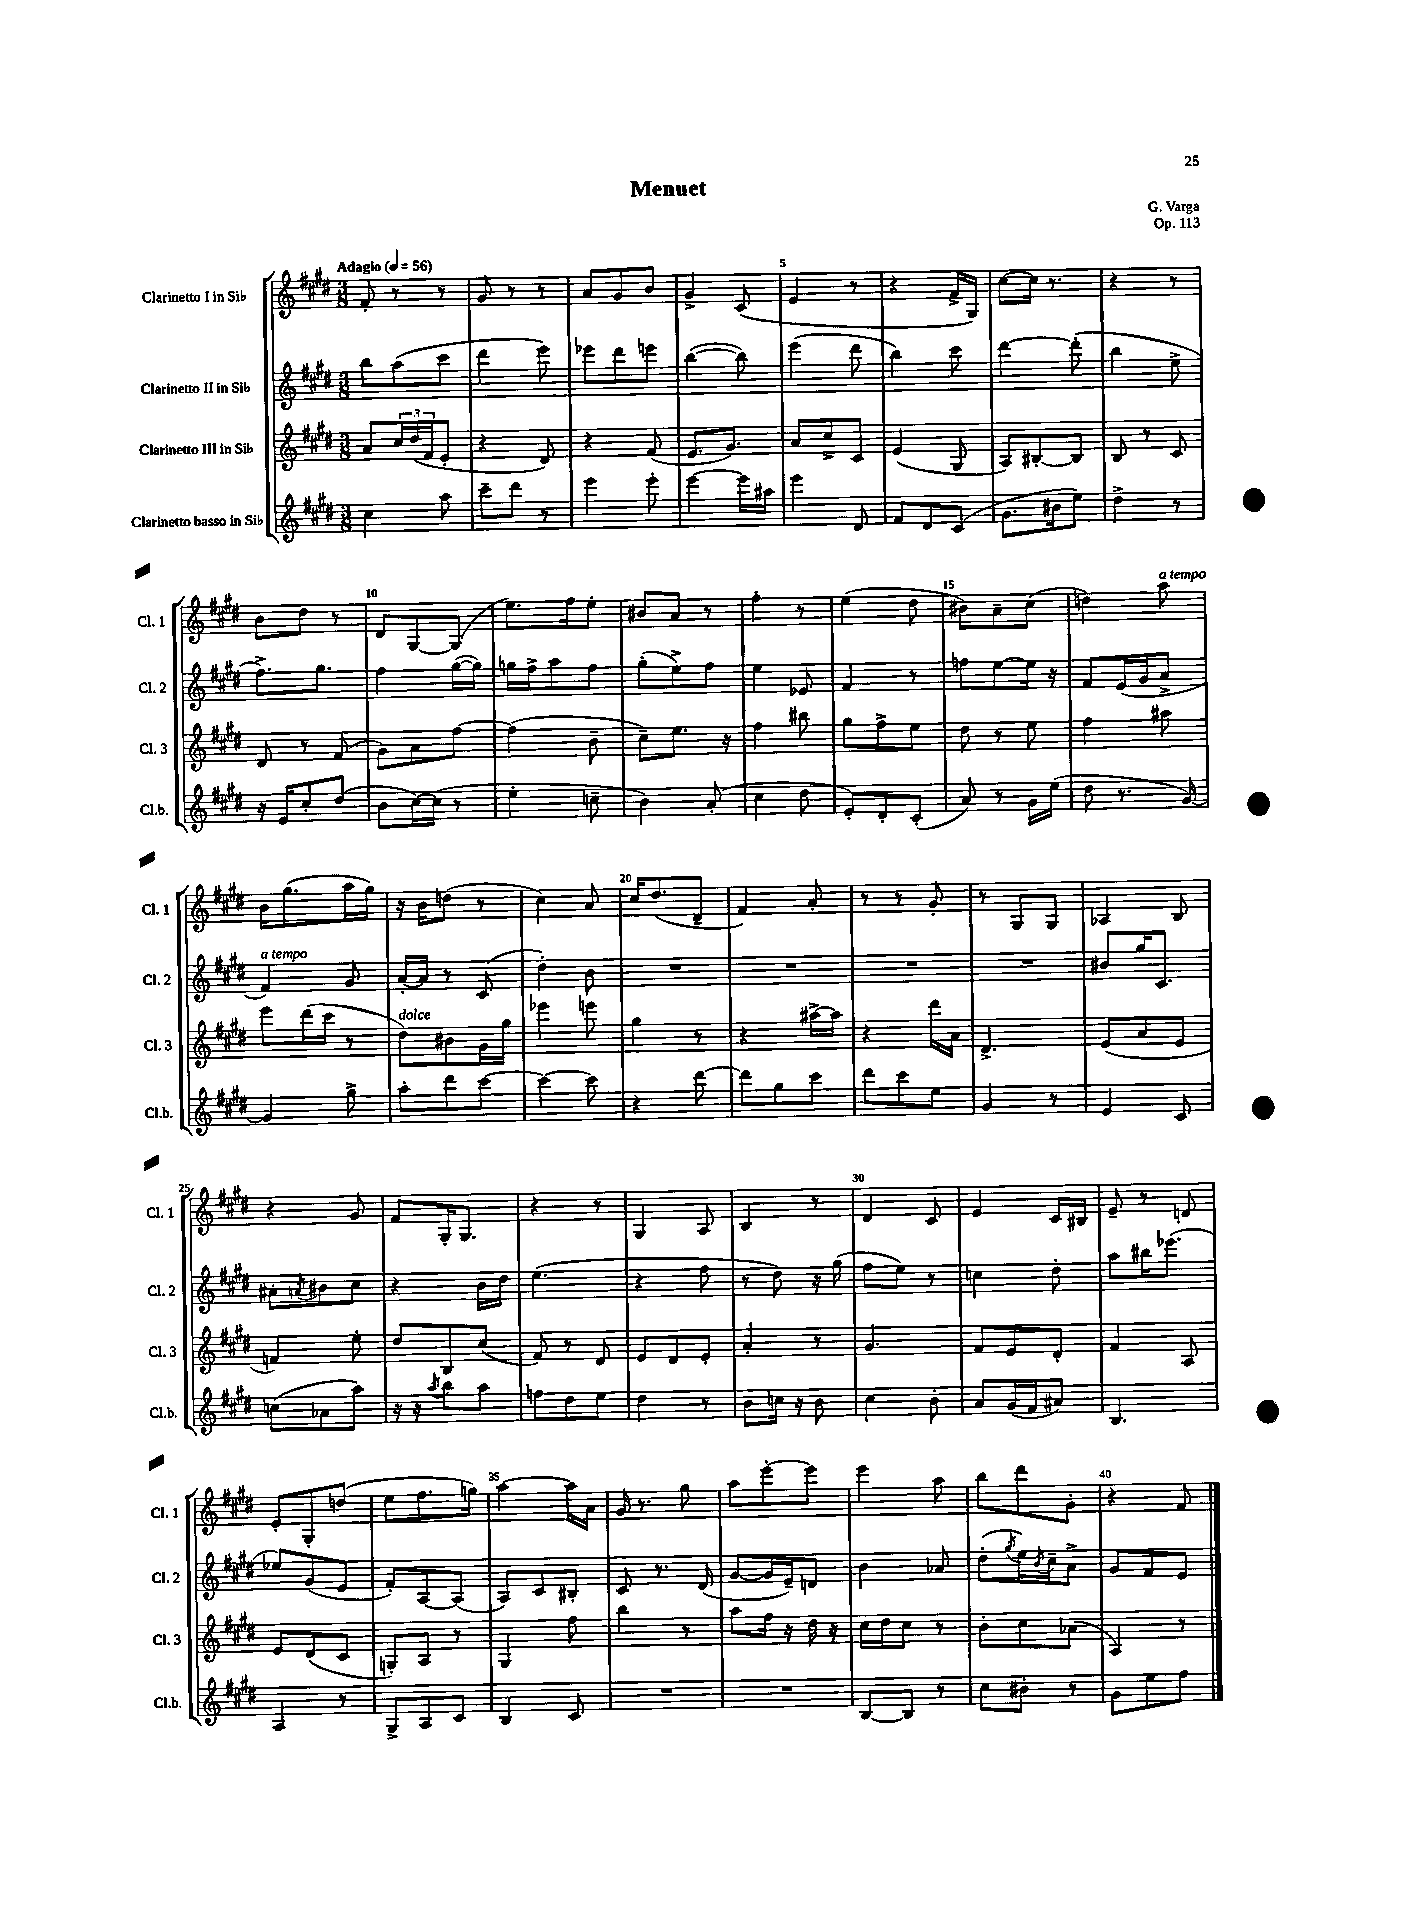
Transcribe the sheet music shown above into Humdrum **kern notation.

**kern	**kern	**kern	**kern
*part4	*part3	*part2	*part1
*staff4	*staff3	*staff2	*staff1
*I"Clarinetto basso in Si♭	*I"Clarinetto III in Si♭	*I"Clarinetto II in Si♭	*I"Clarinetto I in Si♭
*I'Cl.b.	*I'Cl. 3	*I'Cl. 2	*I'Cl. 1
*clefG2	*clefG2	*clefG2	*clefG2
*k[f#c#g#d#]	*k[f#c#g#d#]	*k[f#c#g#d#]	*k[f#c#g#d#]
*M3/8	*M3/8	*M3/8	*M3/8
*MM56	*MM56	*MM56	*MM56
=1	=1	=1	=1
!	!	!	!LO:TX:a:B:t=Adagio
4cc#\	8a/L	8bb\L	8f#'/
.	24cc#/L	(8aa\	8r
.	(24dd#/	.	.
.	24f#/J	.	.
8aa\	8e'/J	8ccc#\J	8r
=2	=2	=2	=2
8ccc#~\L	4r	4ddd#\	8g#/
8ddd#\J	.	.	8r
8r	8d#/)	8eee\)	8r
=3	=3	=3	=3
4eee\	4r	8eee-X\L	8a/L
.	.	8ddd#\	8g#/
8eee'\	(8f#/	8eeen\J	8b/J
=4	=4	=4	=4
[4eee\	8.e/L	([4bb\	4g#^/
.	8.g#/J)	.	.
16eee\LL]	.	8bb\])	(8c#/
16aa#X\JJ	.	.	.
=5	=5	=5	=5
4eee\	8a/L	(4eee\	4e/
.	8cc#^/	.	.
8d#/	8c#/J	8ddd#\	8r
=6	=6	=6	=6
8f#/L	(4e/	4bb\)	4r
8d#/	.	.	.
(8c#/J	8G#/	8ccc#\	16f#^/LL
.	.	.	16G#/JJ)
=7	=7	=7	=7
8.g#\L	8A/L)	[4ddd#\	[8cc#\L
.	[8B#X'/	.	16cc#\Jk]
16b#X\k	.	.	8.r
8ee\J)	8B#/J]	(8ddd#'\]	.
=8	=8	=8	=8
4dd#^\	8B/	4bb\	4r
.	8r	.	.
8r	8c#/	8ee^\	8r
!!LO:LB:g=z
=9	=9	=9	=9
16r	8d#/	8.ff#^\L)	8b\L
16e/KL	.	.	.
8cc#'/	8r	.	8dd#\J
.	.	8.gg#\J	.
(8dd#/J	(8f#/	.	8r
=10	=10	=10	=10
8b\L	8g#\L)	4ff#\	8d#/L
[16cc#\L)	8a\	.	[8G#/
(16cc#\JJ]	.	.	.
8r	[8ff#\J	([16gg#\LL	(8G#/J]
.	.	16gg#\JJ])	.
=11	=11	=11	=11
4ee'\	(4ff#\]	16ggn\LL	8.ee\L)
.	.	16ff#^\J	.
.	.	8aa\	.
.	.	.	16ff#\k
8ccn~\	8b~\	8ff#\J	8ee'\J
=12	=12	=12	=12
4b\)	8cc#~\L)	(8gg#'\L	8b#X/L
.	8.ee\J	8ee^\)	8a/J
(8a'/	.	8ff#\J	8r
.	16r	.	.
=13	=13	=13	=13
4cc#\	4ff#\	4ee\	4ff#'\
8dd#\	8bb#X\	8e-X/	8r
=14	=14	=14	=14
8e'/L)	8gg#\L	4f#/	(4ee\
8d#'/	8ff#^\	.	.
(8c#'/J	8ee\J	8r	8dd#\
=15	=15	=15	=15
8a/)	8dd#\	8ffn\L	8b#X\L)
8r	8r	[8ee\	8a~\
16g#\LL	8ee\	16ee\Jk]	(8cc#\J
(16ee\JJ	.	16r	.
=16	=16	=16	=16
8dd#\	4ff#\	8f#/L	4ddn\)
8.r	.	(16e/L	.
.	.	16g#/J	.
!	!	!	!LO:TX:a:i:t=a tempo
.	8aa#X\	8a^/J	8aa\
[16g#/)	.	.	.
!!LO:LB:g=z
=17	=17	=17	=17
!	!	!LO:TX:a:i:t=a tempo	!
4g#/]	8eee\L	4f#/)	16b\KL
.	.	.	(8.gg#\
.	(16ddd#\L	.	.
.	16ccc#\JJ	.	.
8gg#^\	8r	8g#/	16aa\L
.	.	.	16gg#\JJ)
=18	=18	=18	=18
!	!LO:TX:a:i:t=dolce	!	!
8aa'\L	8dd#\L)	[16a'/LL	16r
.	.	16a/JJ]	16b\KL
8ddd#\	8b#X\	8r	(8ddn\J
[8ccc#\J	16g#\L	(8c#/	8r
.	16gg#\JJ	.	.
=19	=19	=19	=19
4ccc#\_	4eee-X\	4dd#'\)	4cc#\)
8ccc#\]	8eeen\	8b\	8a/
=20	=20	=20	=20
4r	4gg#\	4.r	16cc#/KL
.	.	.	(8.dd#/
[8ddd#\	8r	.	8d#~/J
=21	=21	=21	=21
8ddd#\L]	4r	4.r	4f#/)
8gg#\	.	.	.
8ccc#\J	[16aa#X^\LL	.	8a'/
.	16aa#\JJ]	.	.
=22	=22	=22	=22
8ddd#\L	4r	4.r	8r
8ccc#\	.	.	8r
8ee\J	16ddd#\LL	.	8g#'/
.	16a\JJ	.	.
=23	=23	=23	=23
4g#/	4.d#^/	4.r	8r
.	.	.	8G#/L
8r	.	.	8G#/J
=24	=24	=24	=24
4e/	(8e/L	8b#X/L	4A-X/
.	8a/	16gg#/K	.
.	.	8.c#/J	.
8c#/	8e/J	.	8B/
!!LO:LB:g=z
=25	=25	=25	=25
(8ccn\L	4fn/)	8a#X'\L	4r
.	.	8qan/	.
8a-X\	.	8b#X\	.
8aa\J)	8ee'\	8cc#\J	8g#/
=26	=26	=26	=26
16r	8dd#/L	4r	8f#/L
16r	.	.	.
8qaa/	.	.	.
8bb\L	8B/	.	16G#'/K
.	.	.	8.G#/J
8aa\J	(8cc#/J	16b\LL	.
.	.	16dd#\JJ	.
=27	=27	=27	=27
8ffn\L	8f#/)	(4.ee\	4r
8dd#\	8r	.	.
8ee\J	8d#/	.	8r
=28	=28	=28	=28
4dd#\	8e/L	4r	4G#/
.	8d#/	.	.
8r	8e'/J	8ff#\	8A/
=29	=29	=29	=29
8b\L	4a'/	8r	4B/
16ccn\Jk	.	8dd#\)	.
16r	.	.	.
8b\	8r	16r	8r
.	.	(16gg#\	.
=30	=30	=30	=30
4cc#\	4.g#/	8ff#\L	4d#/
.	.	8ee\J)	.
8b'\	.	8r	8c#/
=31	=31	=31	=31
8a/L	8f#/L	4ccn\	4e/
(16g#/L	8e/	.	.
16f#/J	.	.	.
8a#X/J)	8d#'/J	8dd#'\	16c#/LL
.	.	.	16B#X/JJ
=32	=32	=32	=32
4.B/	4f#/	8aa\L	8e~/
.	.	16bb#X\K	8r
.	.	(8.eee-X\J	.
.	8A/	.	8dn/
!!LO:LB:g=z
=33	=33	=33	=33
4A/	8e/L	8ee-X/L)	8e'/L
.	(8d#/	(8g#/	8G#'/
8r	8c#/J	8e/J	(8ddn/J
=34	=34	=34	=34
8G#^/L	8Gn'/L)	8f#'/L)	8ee\L
8A/	8A/J	[8A/	8.ff#\
8c#/J	8r	(8A/J]	.
.	.	.	16ggn\Jk)
=35	=35	=35	=35
4B/	4G#/	8A/L)	[4aa\
.	.	8c#/	.
8c#/	8ff#\	8B#X'/J	16aa\LL]
.	.	.	16a\JJ
=36	=36	=36	=36
4.r	4bb\	8c#/	16g#/
.	.	.	8.r
.	.	8.r	.
.	8r	.	8gg#\
.	.	(16d#/	.
=37	=37	=37	=37
4.r	8aa\L	[8g#/L	8aa\L
.	16ff#\Jk	16g#/L]	[8eee'\
.	16r	16e~/J)	.
.	16dd#\	8dn/J	8eee\J]
.	16r	.	.
=38	=38	=38	=38
[8B/L	16cc#\LL	4b\	4eee\
.	16dd#\J	.	.
8B/J]	8cc#\J	.	.
8r	8r	8a-X/	8aa\
=39	=39	=39	=39
8cc#\L	8b'\L	(8dd#'\L	8bb\L
.	.	8qgg#/	.
8b#X'\J	8cc#\	16ee\L)	8ddd#\
.	.	8qb/	.
.	.	16cc#~\J	.
8r	(8a-X\J	8a^\J	8g#'\J
=40	=40	=40	=40
8g#\L	4A/)	8g#/L	4r
8ee\	.	8f#/	.
8ff#\J	8r	8e/J	8f#/
==	==	==	==
*-	*-	*-	*-
